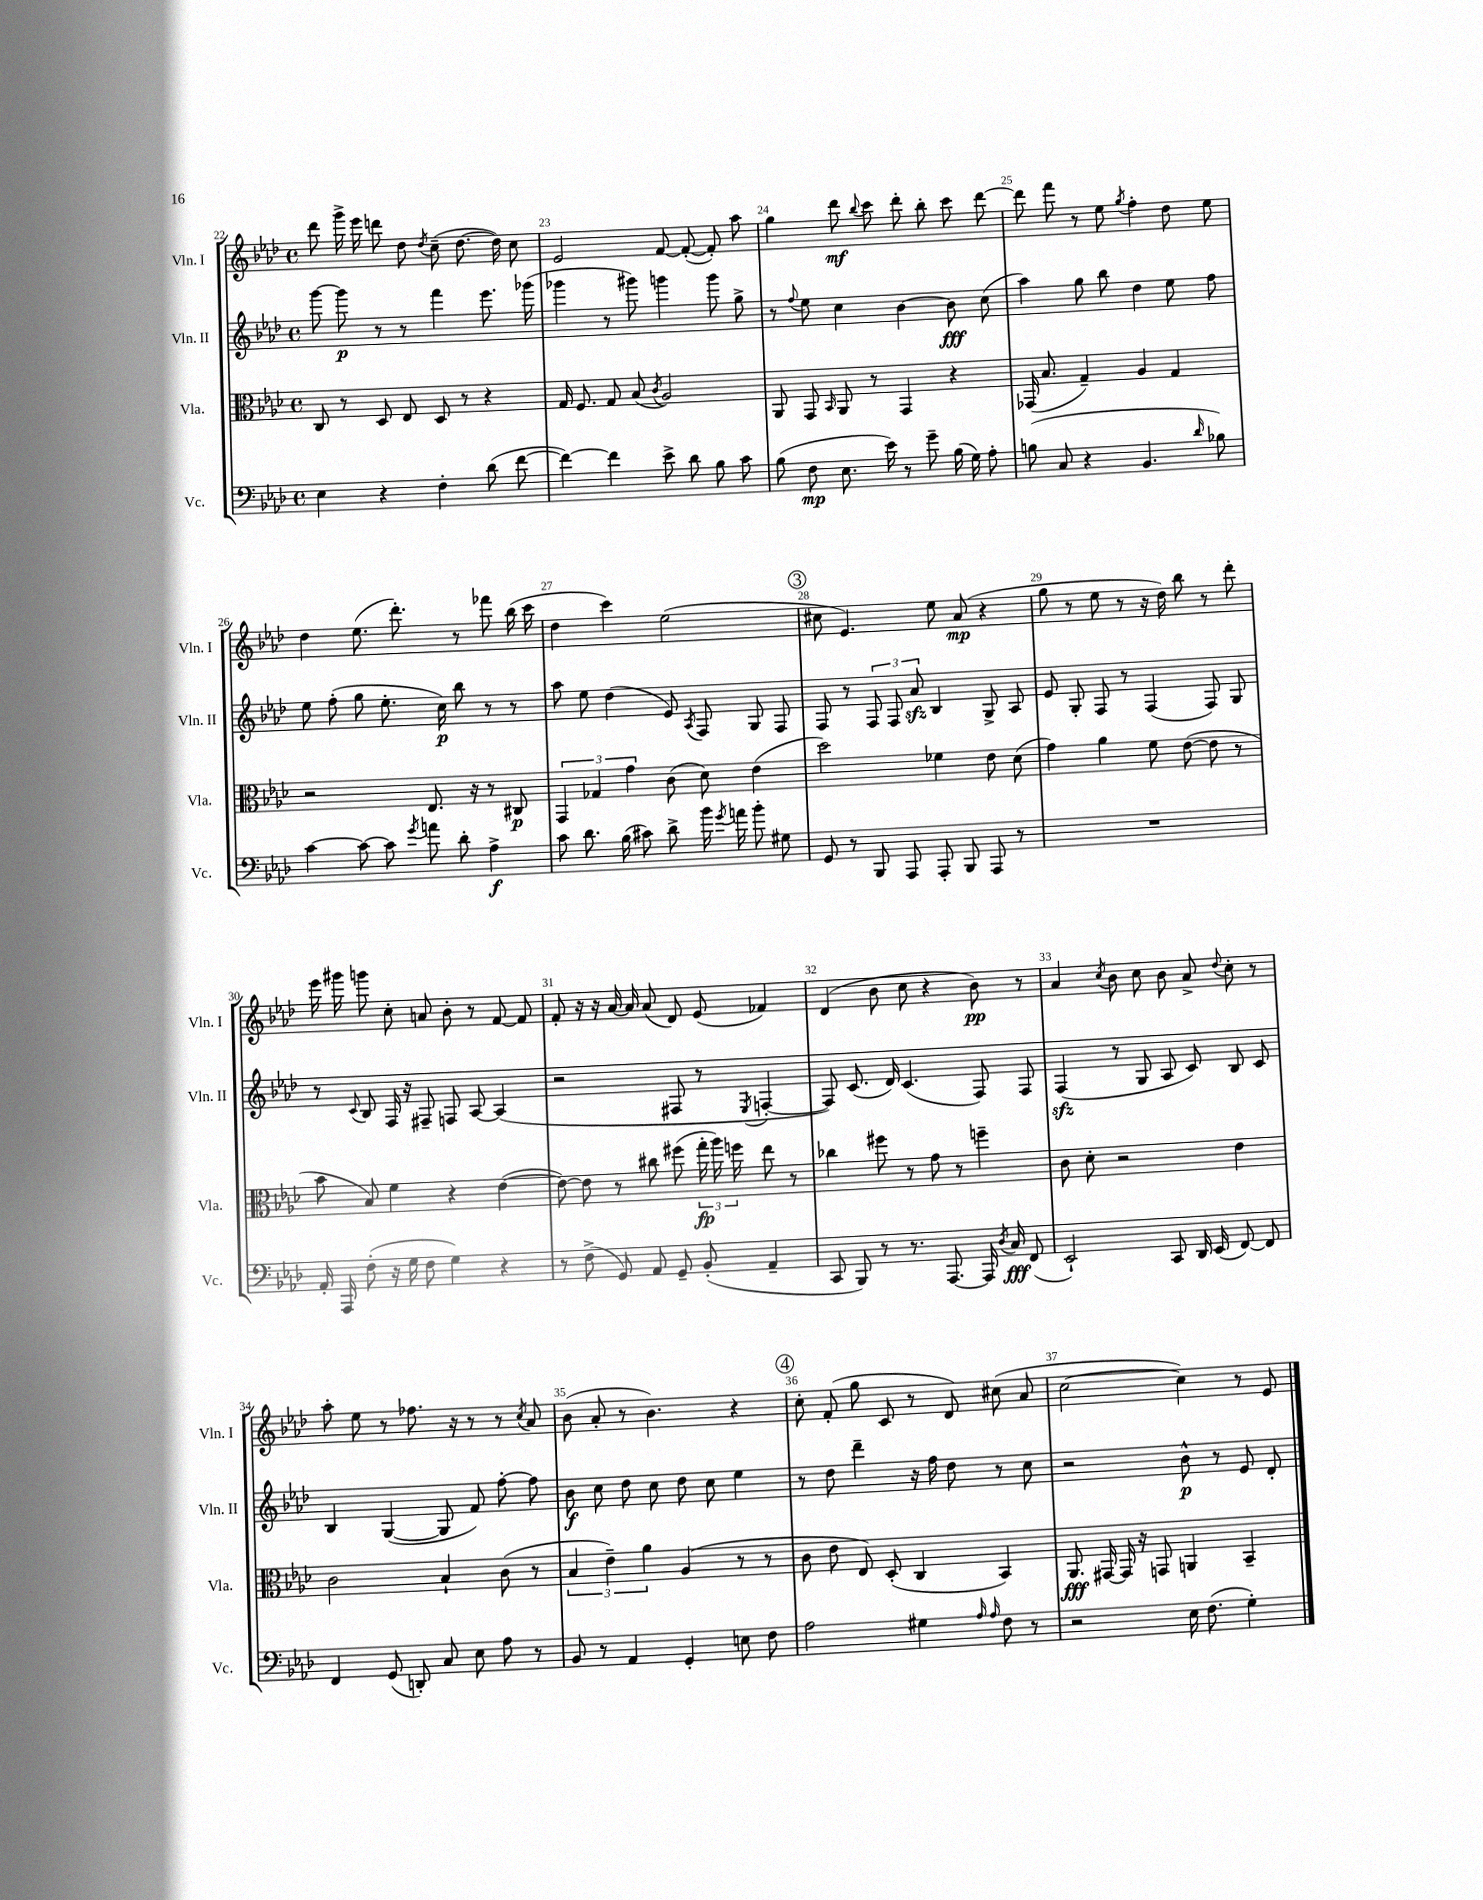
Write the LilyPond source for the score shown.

<<
\new StaffGroup <<
\new Staff = "s0" \with { instrumentName = "Vln. I" shortInstrumentName = "Vln. I" } {
    \clef treble \key aes \major \defaultTimeSignature \time 4/4
    \autoBeamOff des'''8 g'''16-> ees'''16 d'''8 des''8 \acciaccatura { des''8 } c''8--( des''8.~ des''16) c''8 |
    ees'2 f'8~ f'8~-.( f'8-.) aes''8 |
    g''4 des'''8\mf \appoggiatura { bes''8 } c'''8 des'''8-. bes''8-. c'''8 des'''8~ |
    des'''8 f'''8 r8 ees''8 \acciaccatura { g''8 } f''4-. des''8 ees''8 |
    des''4 ees''8.( des'''8.-.) r8 fes'''8 bes''16( c'''16 |
    des''4 c'''4) ees''2( |
    \mark \markup { \circle "3" } cis''8 ees'4.) ees''8 aes'8\mp( r4 |
    g''8 r8 ees''8 r8 r16 des''16) bes''8 r8 des'''8-. |
    ees'''16 gis'''16 g'''8 c''8-. a'8 bes'8-. r8 f'8~ f'8 |
    f'8-. r16 r16 aes'16~ aes'16 aes'8( des'8) ees'8( fes'4) |
    des'4( bes'8 c''8 r4 bes'8\pp) r8 |
    aes'4 \acciaccatura { c''8 } bes'8 c''8 bes'8 aes'8-> \appoggiatura { des''8 } c''8-. r8 |
    aes''8-. ees''8 r8 fes''8. r16 r8 r8 \acciaccatura { c''8 } aes'8 |
    bes'8( aes'8-. r8 bes'4.) r4 |
    \mark \markup { \circle "4" } c''8-. f'8-.( g''8 c'8 r8 des'8) cis''8( aes'8 |
    c''2~ c''4) r8 ees'8 \bar "|." |
}
\new Staff = "s1" \with { instrumentName = "Vln. II" shortInstrumentName = "Vln. II" } {
    \clef treble \key aes \major \defaultTimeSignature \time 4/4
    \autoBeamOff g'''8~ g'''8\p r8 r8 f'''4 ees'''8. ges'''16( |
    ges'''4 r8 gis'''8) g'''4 g'''8 g''8-> |
    r8 \appoggiatura { f''8 } ees''8 c''4 bes'4~ bes'8\fff c''8( |
    aes''4) g''8 bes''8 des''4 ees''8 f''8 |
    ees''8 f''8-.( g''8 ees''8.-. c''16\p) bes''8 r8 r8 |
    aes''8 ees''8 des''4( ees'8) \acciaccatura { aes8 } f8 g8 f8 |
    \mark \markup { \circle "3" } f8 r8 \tuplet 3/2 { f8 f8 aes'8\sfz } bes4 g8-> aes8 |
    ees'8 g8-. f8 r8 f4( f8) g8 |
    r8 \appoggiatura { c'8 } bes8 f16 r16 fis8-- f8 aes8~ aes4( |
    r2 fis8 r8 \acciaccatura { ees8 } f4~-. |
    f8) c'8.( des'16) c'4.( f8) f8 |
    f4\sfz( r8 g8 aes8 c'8) bes8 c'8 |
    bes4 g4~( g8 f'8) f''8~-. f''8 |
    bes'8\f c''8 des''8 c''8 des''8 c''8 ees''4 |
    \mark \markup { \circle "4" } r8 des''8 des'''4-- r16 f''16 des''8 r8 c''8 |
    r2 bes'8-^\p r8 ees'8 des'8-. \bar "|." |
}
\new Staff = "s2" \with { instrumentName = "Vla." shortInstrumentName = "Vla." } {
    \clef alto \key aes \major \defaultTimeSignature \time 4/4
    \autoBeamOff c8 r8 des8 ees8 des8 r8 r4 |
    g16 f8. g8 bes8( \acciaccatura { c'8 } aes2) |
    aes,8 g,8 \grace { bes,16 } aes,8 r8 g,4 r4 |
    ges,16( bes8. g4--) aes4 g4 |
    r2 ees8. r16 r8 cis8\p |
    \tuplet 3/2 { g,4 ges4 g'4 } c'8( des'8) ees'4( |
    \mark \markup { \circle "3" } des''2) fes'4 ees'8 des'8( |
    g'4) aes'4 f'8 ees'8~( ees'8 r8 |
    bes'8 bes8) f'4 r4 ees'4~( |
    ees'8~) ees'8 r8 cis''8 fis''8( \tuplet 3/2 { g''16-.\fp aes''16) f''16 } ees''8 r8 |
    ces''4 fis''8 r8 g'8 r8 f''4-- |
    c'8 des'8-. r2 ees'4 |
    c'2 bes4-! c'8( r8 |
    \tuplet 3/2 { bes4 ees'4--) aes'4 } aes4( r8 r8 |
    \mark \markup { \circle "4" } c'8 ees'8 ees8) des8-.( c4 bes,4) |
    aes,8.\fff gis,16~ gis,16 r16 g,8 a,4 bes,4-- \bar "|." |
}
\new Staff = "s3" \with { instrumentName = "Vc." shortInstrumentName = "Vc." } {
    \clef bass \key aes \major \defaultTimeSignature \time 4/4
    \autoBeamOff ees4 r4 f4-. des'8( f'8~ |
    f'4~) f'4 ees'8-> des'8 bes8 c'8 |
    bes8( f8\mp ees8. ees'16) r8 g'8-- bes16( g16) aes8-. |
    b8( c8 r4 bes,4. \grace { des'16 } bes8) |
    c'4~ c'8~ c'8 \acciaccatura { g'8 } a'8 des'8-. aes4->\f |
    c'8 des'8. bes16( cis'8) des'8-> bes'16 \acciaccatura { g'8 } a'16 bes'8-. gis8 |
    \mark \markup { \circle "3" } g,8 r8 bes,,8 aes,,8 aes,,8-. bes,,8 aes,,8 r8 |
    R1 |
    aes,16-. aes,,16 f8-.( r16 g16 f8 g4) r4 |
    r8 f8->( g,8) aes,8 g,8-- bes,8-.( aes,4-- |
    c,8 bes,,8) r8 r8. aes,,8.~ aes,,16 \acciaccatura { des8 } c16\fff f,8( |
    ees,2-!) c,8 des,16 ees,16( f,8~) f,8 |
    f,4 g,8( d,8-.) c8 ees8 aes8 r8 |
    bes,8 r8 aes,4 g,4-. e8 f8 |
    \mark \markup { \circle "4" } aes2 gis4 \grace { aes16 aes16 } f8 r8 |
    r2 ees16 f8.( g4-.) \bar "|." |
}
>>
>>
\layout { \context { \Score currentBarNumber = #22 \override BarNumber.break-visibility = ##(#f #t #t) barNumberVisibility = #all-bar-numbers-visible } }
